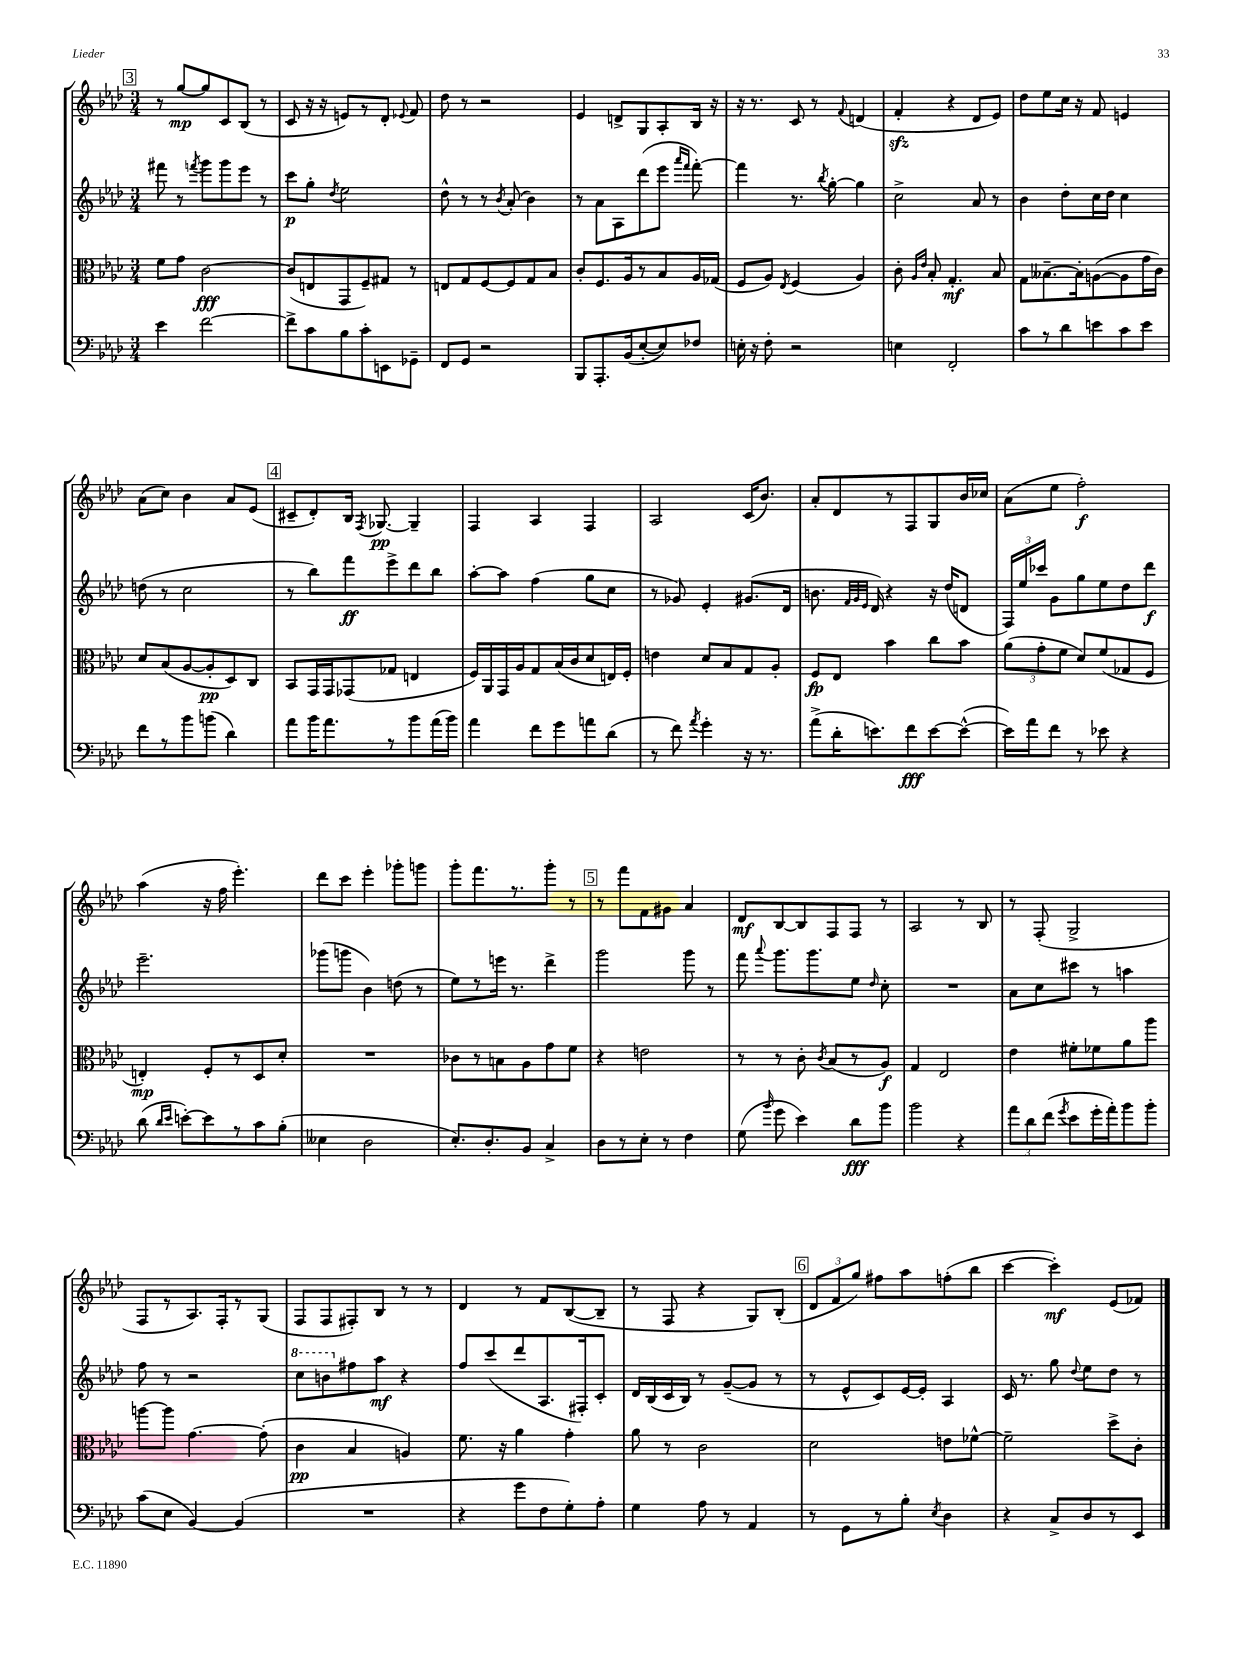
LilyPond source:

<<
\new StaffGroup <<
\new Staff = "s0" {
    \clef treble \key aes \major \numericTimeSignature \time 3/4
    \autoBeamOff \mark \markup { \box "3" } r8 g''8[~\mp g''8 c'8 bes8]( r8 |
    c'8 r16 r16 e'8[) r8 des'8]-. \appoggiatura { ees'8 } f'8 |
    des''8 r8 r2 |
    ees'4 d'8[-> g8 aes8-. bes16] r16 |
    r16 r8. c'8 r8 \appoggiatura { f'8 } d'4( |
    f'4-.\sfz r4 des'8[ ees'8]) |
    des''8[ ees''8 c''16] r16 f'8 e'4 |
    aes'8[( c''8]) bes'4 aes'8[ ees'8]( |
    \mark \markup { \box "4" } cis'8[-- des'8-.) bes16] \acciaccatura { f8 } ges8.~\pp ges4-- |
    f4 aes4 f4 |
    aes2 c'16[( bes'8.]) |
    aes'8[-. des'8 r8 f8 g8 bes'16 ces''16] |
    aes'8[( ees''8] f''2-.\f) |
    aes''4( r16 f''16 ees'''4.-.) |
    des'''8[ c'''8] ees'''4-. ges'''8[-. g'''8] |
    g'''8[-. f'''8. r8. g'''8]-. r8 |
    \mark \markup { \box "5" } r8 f'''8[ f'8 gis'8] aes'4 |
    des'8[\mf bes8~ bes8 f8 f8] r8 |
    aes2 r8 bes8 |
    r8 f8-.( g2-> |
    f8[ r8 aes8.) f16-. r8 g8]( |
    f8[ f8 fis8-.) bes8] r8 r8 |
    des'4 r8 f'8[ bes8~( bes8]-- |
    r8 f8 r4 g8[) bes8]-.( |
    \mark \markup { \box "6" } \tuplet 3/2 { des'8[ f'8 g''8]) } fis''8[ aes''8 f''8-.( bes''8] |
    c'''4~ c'''4-.\mf) ees'8[( fes'8]) \bar "|." |
}
\new Staff = "s1" {
    \clef treble \key aes \major \numericTimeSignature \time 3/4
    \autoBeamOff \mark \markup { \box "3" } fis'''8 r8 \acciaccatura { f'''8 } g'''8[ g'''8 ees'''8] r8 |
    c'''8[\p g''8]-. \acciaccatura { des''8 } ees''2 |
    des''8-^ r8 r8 \acciaccatura { bes'8 } aes'8-.( bes'4) |
    r8 aes'8[ aes8 des'''8( ees'''8] \grace { aes'''16[ f'''16] } f'''8~-.) |
    f'''4 r8. \acciaccatura { bes''8 } g''16~-. g''4 |
    c''2-> aes'8 r8 |
    bes'4 des''8[-. c''16 des''16] c''4 |
    d''8( r8 c''2 |
    \mark \markup { \box "4" } r8 bes''8[) f'''8\ff ees'''8-> des'''8 bes''8] |
    aes''8[~-. aes''8] f''4( g''8[ c''8] |
    r8 ges'8) ees'4-. gis'8.[( des'16] |
    b'8. \grace { f'32[ g'32 ees'32] } des'16) r4 r16 des''16[( d'8] |
    \tuplet 3/2 { f16[) ees''16 ces'''16] } g'8[ g''8 ees''8 des''8 des'''8]\f |
    ees'''2.-- |
    ges'''8[( g'''8] bes'4) d''8( r8 |
    ees''8[) r8 e'''16] r8. des'''4-> |
    \mark \markup { \box "5" } g'''2 g'''8 r8 |
    f'''8 \appoggiatura { aes'''8 } g'''8.[ g'''8. ees''8] \grace { des''16 } c''8-. |
    R2. |
    aes'8[ c''8 cis'''8] r8 a''4 |
    f''8 r8 r2 |
    \ottava #1 c'''8[ b''8 \ottava #0 fis''8 aes''8]\mf r4 |
    f''8[ c'''8( des'''8 aes8. fis16-.) c'8]-. |
    des'16[ bes16( c'16 bes16]) r8 g'8[~--( g'8] r8 |
    \mark \markup { \box "6" } r8 ees'8[-^ c'8) ees'16~ ees'16]-. aes4 |
    c'16 r8. g''8 \appoggiatura { des''8 } ees''8[ des''8] r8 \bar "|." |
}
\new Staff = "s2" {
    \clef alto \key aes \major \numericTimeSignature \time 3/4
    \autoBeamOff \mark \markup { \box "3" } f'8[ g'8] c'2~\fff |
    c'8[( e8 g,8 f8--) gis8] r8 |
    e8[ g8 f8~ f8 g8 bes8] |
    c'8[-. f8. aes16 r8 bes8 aes16 ges16]( |
    f8[ aes8]) \acciaccatura { ees8 } f4( aes4) |
    c'8-. \grace { aes16[ ees'16] } bes8-. g4.-.\mf bes8 |
    g8[ beses8.~-- beses16-. a8~( a8 g'16 c'16]) |
    des'8[ bes8( aes8~ aes8-.\pp des8) c8] |
    \mark \markup { \box "4" } bes,8[ g,16 g,16 ges,8( ges8] e4 |
    f16[) aes,16 g,16 aes16 g8 bes16( c'16 des'8 e16) f16]-. |
    e'4 des'8[ bes8 g8 aes8]-. |
    f8[\fp ees8] bes'4 c''8[ bes'8] |
    \tuplet 3/2 { aes'8[( g'8-. f'8] } des'8[) f'8( ges8 f8] |
    e4-.\mp) f8[-. r8 des8 des'8]-. |
    R2. |
    ces'8[ r8 b8 aes8 g'8 f'8] |
    \mark \markup { \box "5" } r4 e'2 |
    r8 r8 c'8-. \acciaccatura { c'8 } bes8[( r8 aes8]\f) |
    g4 ees2 |
    ees'4 fis'8[-. fes'8 aes'8 aes''8] |
    a''8[~ a''8] g'4.~ g'8-.( |
    c'4\pp bes4 a4) |
    f'8. r16 aes'4 g'4-. |
    aes'8 r8 c'2 |
    \mark \markup { \box "6" } des'2 e'8[ fes'8]~-^ |
    fes'2-- des''8[-> c'8]-. \bar "|." |
}
\new Staff = "s3" {
    \clef bass \key aes \major \numericTimeSignature \time 3/4
    \autoBeamOff \mark \markup { \box "3" } ees'4 f'2~ |
    f'8[-> c'8 bes8 c'8-. e,8 ges,8]-- |
    f,8[ g,8] r2 |
    bes,,8[ aes,,8.-. bes,16( ees8~-. ees8) fes8] |
    e16-. r16 f8-. r2 |
    e4 f,2-. |
    c'8[ r8 des'8 e'8 c'8 e'8] |
    f'8[ r8 bes'8 b'8]( des'4) |
    \mark \markup { \box "4" } aes'8[ bes'16 aes'8. r8 bes'8 aes'16( bes'16]) |
    aes'4 f'8[ g'8 a'8 des'8]( |
    r8 f'8) \acciaccatura { aes'8 } g'4-. r16 r8. |
    aes'8[->( des'16-. e'8.) f'8\fff e'8~ e'8]~-^( |
    e'16[) aes'16 f'8] r8 ees'8 r4 |
    des'8( \grace { des'16[ ees'16] } e'8[~-.) e'8 r8 c'8 bes8]-.( |
    eeses4 des2 |
    ees8.[-.) des8.-. bes,8] c4-> |
    \mark \markup { \box "5" } des8[ r8 ees8]-. r8 f4 |
    g8( \grace { bes'16 } g'8 ees'4) des'8[\fff bes'8] |
    bes'2 r4 |
    \tuplet 3/2 { aes'8[ des'8 f'8]( } \acciaccatura { g'8 } ees'8[ g'16-. aes'16-.) bes'8 bes'8]-. |
    c'8[( ees8] bes,4~) bes,4( |
    R2. |
    r4 g'8[ f8 g8-.) aes8]-. |
    g4 aes8 r8 aes,4 |
    \mark \markup { \box "6" } r8 g,8[ r8 bes8]-. \acciaccatura { ees8 } des4 |
    r4 c8[-> des8 r8 ees,8] \bar "|." |
}
>>
>>
\layout { \context { \Score \remove "Bar_number_engraver" } }
